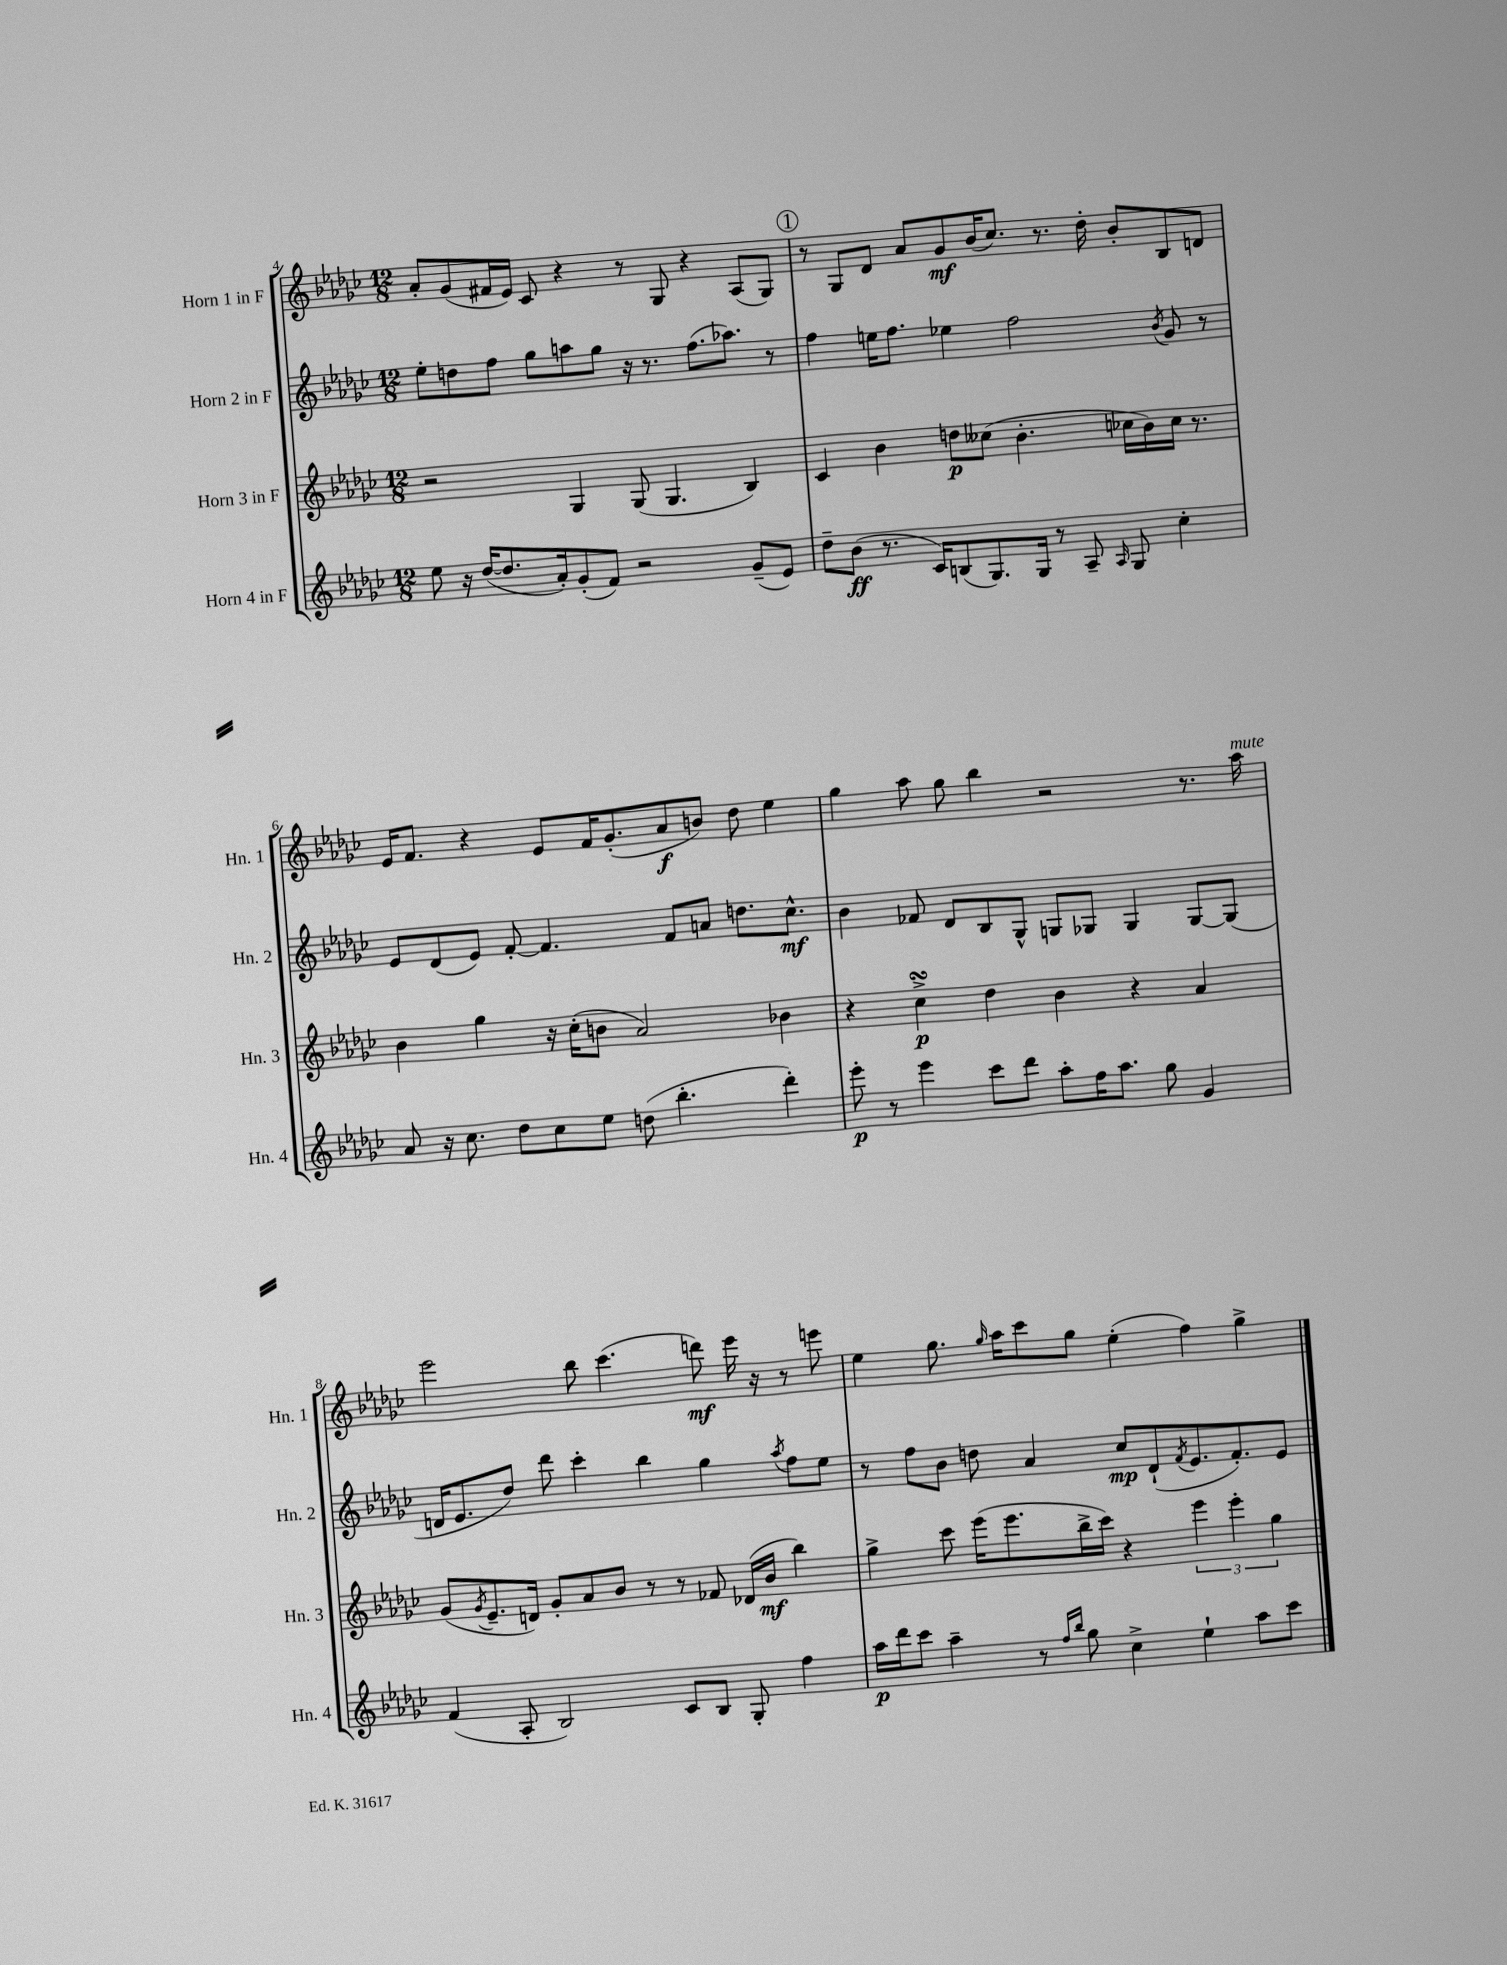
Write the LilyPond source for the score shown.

<<
\new StaffGroup <<
\new Staff = "s0" \with { instrumentName = "Horn 1 in F" shortInstrumentName = "Hn. 1" } {
    \clef treble \key ges \major \numericTimeSignature \time 12/8
    aes'8-. ges'8( fis'16 ees'16) ces'8 r4 r8 ges8 r4 aes8( ges8) |
    \mark \markup { \circle "1" } r8 ges8 des'8 aes'8 ges'8\mf bes'16( ces''8.) r8. des''16-. bes'8-. bes8 d'8 |
    ees'16 f'8. r4 ees'8 f'16 ges'8.-.( aes'8\f b'8) des''8 ees''4 |
    ges''4 aes''8 ges''8 bes''4 r2 r8. aes''16^\markup { \italic "mute" } |
    ees'''2 bes''8 ces'''4.( d'''8\mf) ees'''16 r16 r8 e'''8 |
    ees''4 ges''8. \grace { ges''16 } aes''16 ces'''8 ges''8 ees''4-.( f''4) ges''4-> \bar "|." |
}
\new Staff = "s1" \with { instrumentName = "Horn 2 in F" shortInstrumentName = "Hn. 2" } {
    \clef treble \key ges \major \numericTimeSignature \time 12/8
    ees''8-. d''8 f''8 ges''8 a''8 ges''8 r16 r8. f''8.( aes''8.) r8 |
    \mark \markup { \circle "1" } f''4 e''16 f''8. ees''4 f''2 \acciaccatura { bes'8 } ges'8 r8 |
    ees'8 des'8( ees'8) f'8~-. f'4. f'8 a'8 d''8. ces''8.-^\mf |
    bes'4 fes'8 des'8 bes8 ges8-^ g8 ges8 ges4 ges8~ ges8( |
    d'16 ees'8. des''8) des'''8 ces'''4-. bes''4 ges''4 \acciaccatura { aes''8 } f''8 ees''8 |
    r8 f''8 bes'8 d''8 aes'4 ces''8\mp des'8-!( \acciaccatura { f'8 } ees'8. f'8.-.) ees'8 \bar "|." |
}
\new Staff = "s2" \with { instrumentName = "Horn 3 in F" shortInstrumentName = "Hn. 3" } {
    \clef treble \key ges \major \numericTimeSignature \time 12/8
    r2 ges4 ges8( ges4. bes4) |
    \mark \markup { \circle "1" } ces'4 bes'4 d''8\p ceses''8( bes'4.-. ces''16 bes'16) ces''16 r8. |
    bes'4 ges''4 r16 ces''16-.( b'8 aes'2) bes'4 |
    r4 ces''4->\turn\p des''4 bes'4 r4 aes'4 |
    ges'8( \acciaccatura { ges'8 } ees'8.-- d'16) ges'8-. aes'8 bes'8 r8 r8 fes'8 des'16( bes'16\mf bes''4) |
    ges''4-> ces'''8 ees'''16( ees'''8. bes''16-> ces'''16) r4 \tuplet 3/2 { ees'''4 ees'''4-. ges''4 } \bar "|." |
}
\new Staff = "s3" \with { instrumentName = "Horn 4 in F" shortInstrumentName = "Hn. 4" } {
    \clef treble \key ges \major \numericTimeSignature \time 12/8
    ees''8 r16 des''16~( des''8. aes'16-.) ges'8-.( f'8) r2 ges'8--( ees'8) |
    \mark \markup { \circle "1" } des''8-- bes'8\ff( r8. ces'16) b8( ges8.) ges16 r8 aes8-- \grace { aes16 } ges8 ces''4-. |
    aes'8 r16 ces''8. des''8 ces''8 ees''8 d''8( bes''4.-. des'''4-.) |
    ees'''8-.\p r8 ees'''4 ces'''8 des'''8 aes''8-. f''16 aes''8. ges''8 ges'4 |
    f'4( aes8-. bes2) ces'8 bes8 ges8-. f''4 |
    aes''16\p des'''16 ces'''8 aes''4-- r8 \grace { f''16 bes''16 } ges''8 ces''4-> ees''4-! aes''8 ces'''8 \bar "|." |
}
>>
>>
\layout { \context { \Score currentBarNumber = #4 } }
